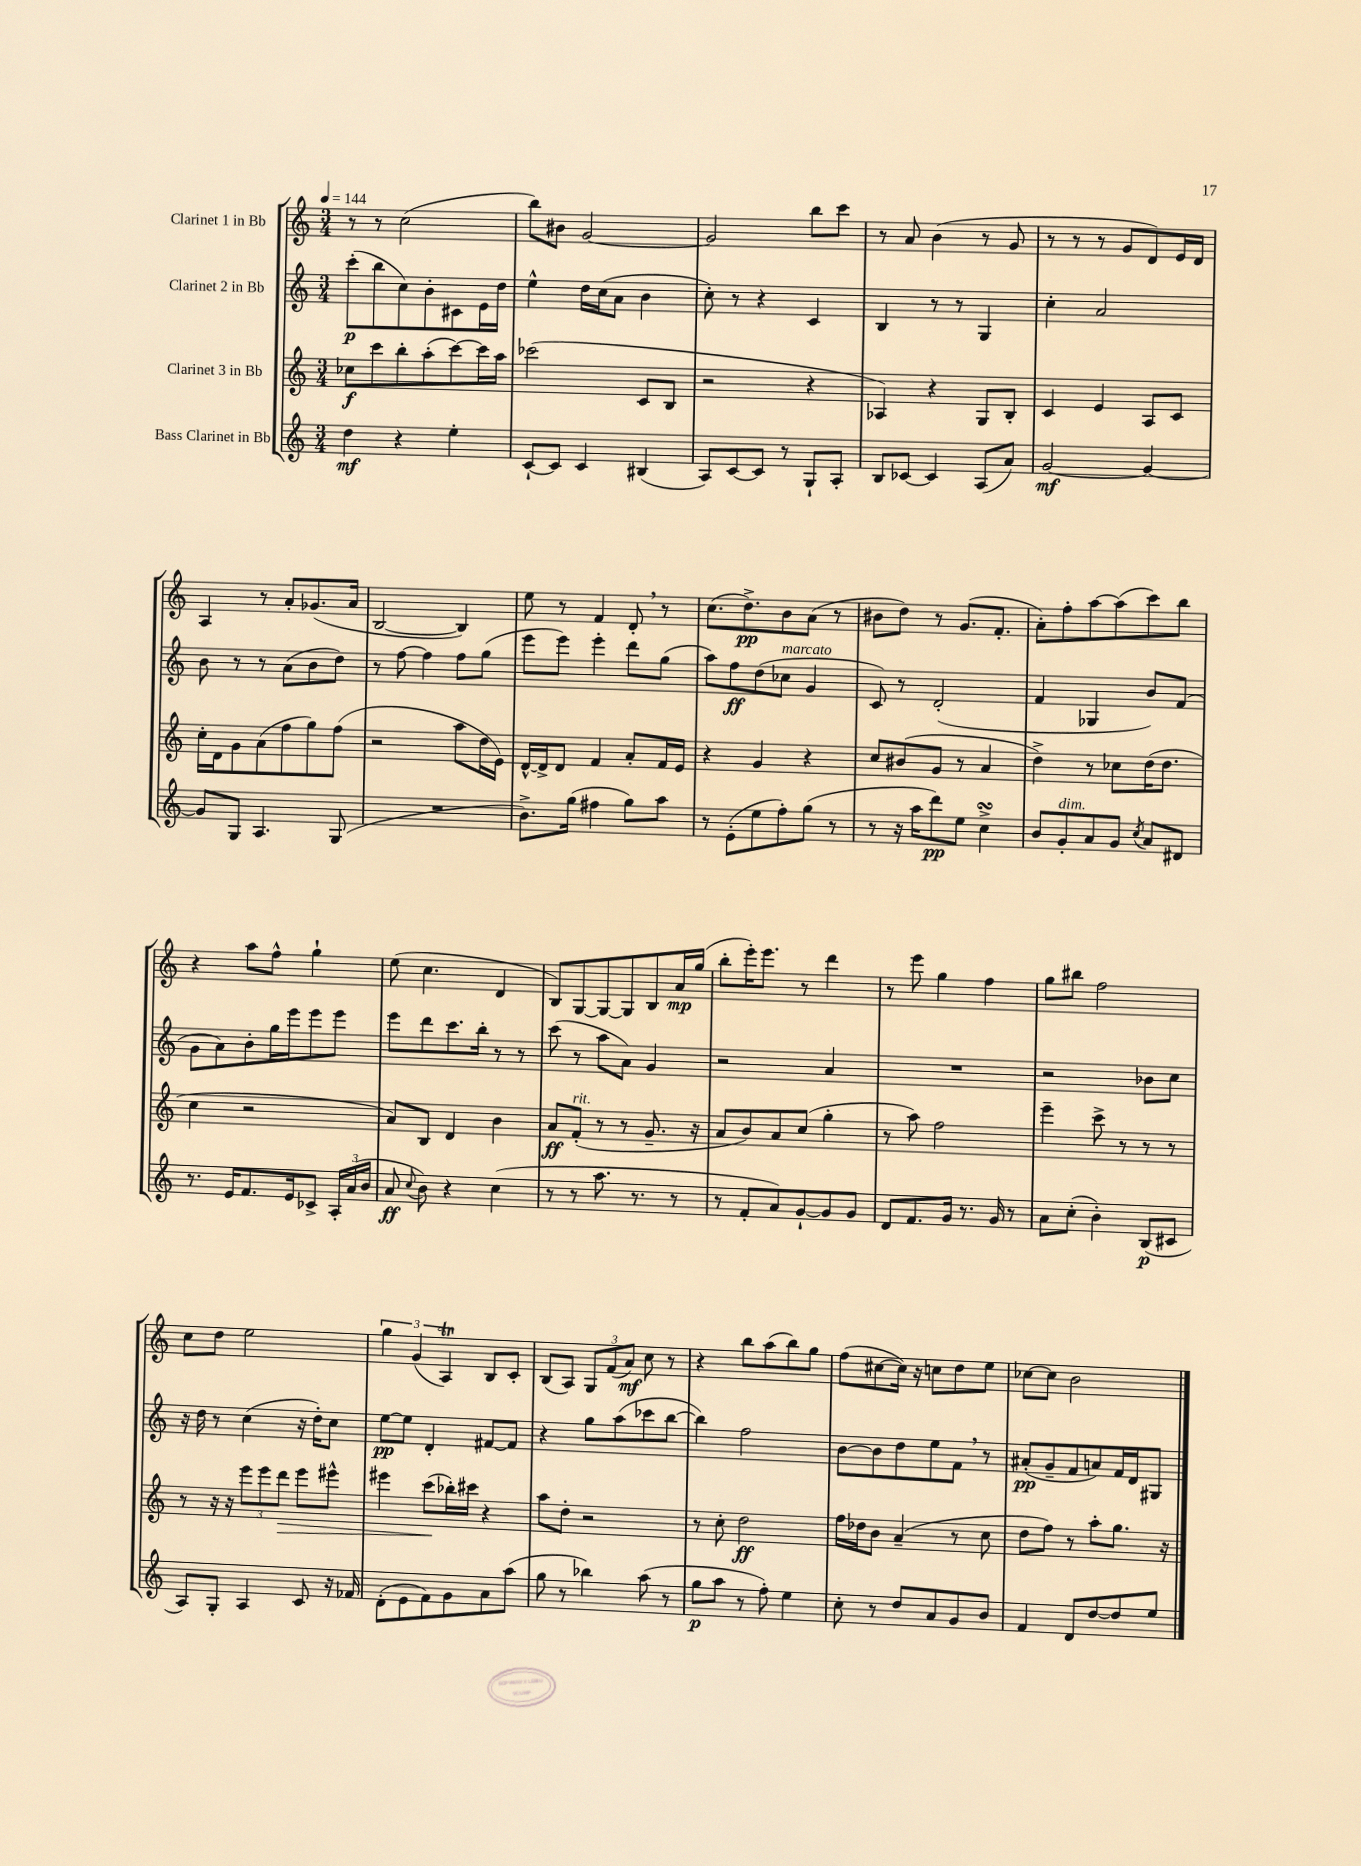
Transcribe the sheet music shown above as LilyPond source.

<<
\new StaffGroup <<
\new Staff = "s0" \with { instrumentName = "Clarinet 1 in Bb" } {
    \clef treble \key c \major \numericTimeSignature \time 3/4 \tempo 4 = 144
    \autoBeamOff r8 r8 c''2( |
    b''8[) bis'8] g'2~ |
    g'2 b''8[ c'''8] |
    r8 a'8 b'4( r8 g'8 |
    r8 r8 r8 g'8[ d'8) e'16 d'16] |
    a4 r8 a'8[-. ges'8.( a'16] |
    b2~ b4) |
    e''8 r8 f'4 d'8-. \breathe r8 |
    c''8.[( d''8.->\pp) b'8 a'8]( r8 |
    bis'8[ d''8]) r8 g'8.[( f'8.]-. |
    a'8[-.) f''8-. a''8~ a''8( c'''8) b''8] |
    r4 a''8[ f''8]-^ g''4-! |
    e''8( c''4. d'4 |
    b8[) g8~ g8~ g8 b8 a'16\mp g''16]( |
    b''8[-. e'''16-.) e'''8.] r8 d'''4 |
    r8 e'''8 g''4 f''4 |
    g''8[ bis''8] f''2 |
    c''8[ d''8] e''2 |
    \tuplet 3/2 { g''4 g'4( a4\trill) } b8[ c'8]-. |
    b8[( a8]) \tuplet 3/2 { g8[ f'8( a'8]\mf) } c''8 r8 |
    r4 b''8[ a''8( b''8) g''8] |
    f''8[( cis''8~ cis''16]) r16 c''8[ d''8 e''8] |
    ces''8[~ ces''8] b'2 \bar "|." |
}
\new Staff = "s1" \with { instrumentName = "Clarinet 2 in Bb" } {
    \clef treble \key c \major \numericTimeSignature \time 3/4
    \autoBeamOff c'''8[-.\p( b''8 c''8) b'8-. cis'8 e'16 d''16] |
    e''4-^ d''16[ c''16( a'8] b'4 |
    c''8-.) r8 r4 c'4 |
    b4 r8 r8 g4 |
    c''4-. a'2 |
    b'8 r8 r8 a'8[( b'8 d''8]) |
    r8 f''8~ f''4 f''8[ g''8]( |
    e'''8[ e'''8]) e'''4-. d'''8[ g''8]( |
    a''8[) f''8\ff d''8( ces''8]^\markup { \italic "marcato" } g'4 |
    c'8) r8 d'2-.( |
    f'4 ges4 b'8[) f'8]( |
    g'8[ a'8) b'8-. g''16 e'''16 e'''8 e'''8] |
    e'''8[ d'''8 c'''8. b''16]-. r8 r8 |
    c'''8( r8 a''8[ a'8]) g'4 |
    r2 a'4 |
    R2. |
    r2 bes'8[ c''8] |
    r16 d''16 r8 c''4( r16 d''16[-.) c''8] |
    e''8[~\pp e''8] d'4-. fis'8[~ fis'8] |
    r4 g''8[ a''8( ces'''8 b''8]~ |
    b''4) f''2 |
    b'8[~ b'8 d''8 e''8 f'8] \breathe r8 |
    ais'8[-.\pp( g'8-- f'8 a'8) f'16 d'16 gis8] \bar "|." |
}
\new Staff = "s2" \with { instrumentName = "Clarinet 3 in Bb" } {
    \clef treble \key c \major \numericTimeSignature \time 3/4
    \autoBeamOff ces''8[\f c'''8 b''8-. a''8-.( c'''8~) c'''16 a''16] |
    ces'''2( c'8[ b8] |
    r2 r4 |
    aes4) r4 g8[ b8]-. |
    c'4 e'4 a8[ c'8] |
    c''16[-. d'16 g'8 a'8( f''8 g''8) f''8]( |
    r2 a''8[ d''16 e'16]) |
    d'16[~-^ d'16-> d'8] f'4 a'8[-. f'16 e'16] |
    r4 g'4 r4 |
    c''8[ bis'8( g'8] r8 a'4 |
    d''4->) r8 ces''8[ d''16( d''8.] |
    c''4 r2 |
    a'8[) b8] d'4 b'4 |
    a'8[\ff f'8]-.^\markup { \italic "rit." }( r8 r8 g'8.-- r16 |
    a'8[ b'8) a'8 c''8]( g''4-. |
    r8 a''8) f''2 |
    e'''4-- c'''8-> r8 r8 r8 |
    r8 r16 r16 \tuplet 3/2 { e'''8[ e'''8 d'''8]\> } e'''8[ eis'''8]-^ |
    eis'''4 c'''8[\!( bes''16-.) cis'''16] r4 |
    a''8[ d''8]-. r2 |
    r8 c''8-. d''2\ff |
    f''16[ des''16 b'8] a'4--( r8 c''8 |
    d''8[ f''8]) r8 a''8[-. g''8.] r16 \bar "|." |
}
\new Staff = "s3" \with { instrumentName = "Bass Clarinet in Bb" } {
    \clef treble \key c \major \numericTimeSignature \time 3/4
    \autoBeamOff d''4\mf r4 e''4-. |
    c'8[~-! c'8] c'4 bis4( |
    a8[) c'8~ c'8] r8 g8[-! a8]-. |
    b8[ ces'8]~ ces'4 a8[( a'8]) |
    g'2~\mf g'4~ |
    g'8[ g8] a4. g8( |
    R2. |
    b'8.[->) g''16]( fis''4 g''8[) a''8] |
    r8 e'8[-.( e''8 f''8-.) g''8]( r8 |
    r8 r16 a''16[ d'''8\pp) e''8] c''4->\turn |
    b'8[ g'8-.^\markup { \italic "dim." } a'8 g'8] \acciaccatura { c''8 } a'8[ dis'8] |
    r8. e'16[ f'8. e'16 ces'8]-> \tuplet 3/2 { a16[-. a'16( b'16] } |
    a'8\ff \appoggiatura { c''8 } b'8) r4 c''4( |
    r8 r8 a''8. r8. r8 |
    r8 f'8[-. a'8) g'8~-! g'8 g'8] |
    d'8[ f'8. g'16] r8. g'16 r8 |
    a'8[ c''8]-.( b'4-.) b8[\p( cis'8] |
    a8[) g8]-. a4 c'8 r16 fes'16 |
    d'8[-.( e'8 f'8) g'8 a'8 a''8]( |
    g''8 r8 bes''4) a''8( r8 |
    g''8[\p a''8] r8 f''8-.) e''4 |
    c''8-. r8 d''8[ a'8 g'8 b'8] |
    f'4 d'8[ d''8~ d''8 e''8] \bar "|." |
}
>>
>>
\layout { \context { \Score \remove "Bar_number_engraver" } }
